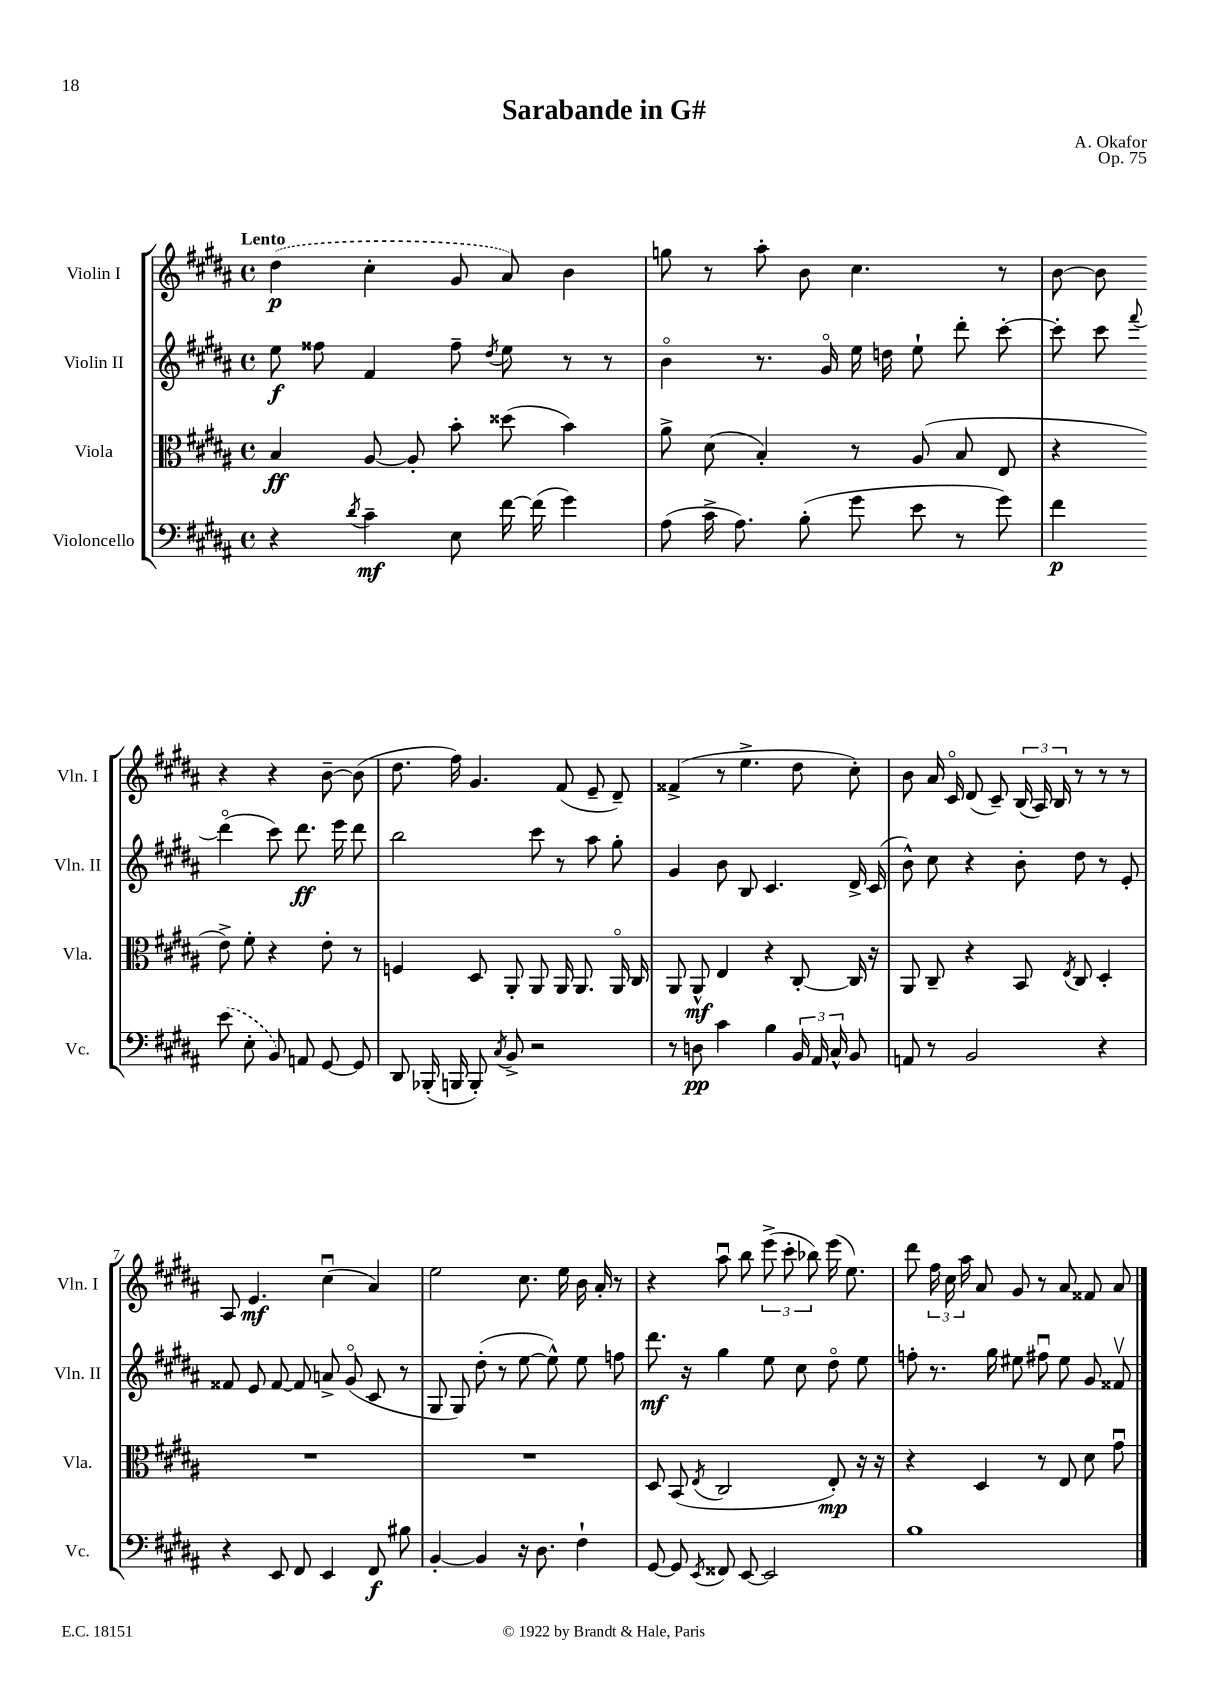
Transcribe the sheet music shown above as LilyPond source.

\header { title = "Sarabande in G#" composer = "A. Okafor" opus = "Op. 75" }
<<
\new StaffGroup <<
\new Staff = "s0" \with { instrumentName = "Violin I" shortInstrumentName = "Vln. I" } {
    \clef treble \key b \major \defaultTimeSignature \time 4/4 \tempo "Lento"
    \autoBeamOff \once \slurDashed dis''4\p( cis''4-. gis'8 ais'8) b'4 |
    g''8 r8 ais''8-. b'8 cis''4. r8 |
    b'8~ b'8 r4 r4 b'8~-- b'8( |
    dis''8. fis''16) gis'4. fis'8( e'8-- dis'8--) |
    fisis'4->( r8 e''4.-> dis''8 cis''8-.) |
    b'8 ais'16 cis'16\flageolet dis'8( cis'8--) \tuplet 3/2 { b16( ais16) b16 } r8 r8 r8 |
    ais8 e'4.\mf cis''4\downbow( ais'4) |
    e''2 cis''8. e''16 b'16 ais'16-. r8 |
    r4 ais''8\downbow b''8 \tuplet 3/2 { e'''8->( cis'''8-. bes''8) } e'''16( e''8.) |
    dis'''8 \tuplet 3/2 { fis''16 cis''16 ais''16 } ais'8 gis'8 r8 ais'8 fisis'8 ais'8 \bar "|." |
}
\new Staff = "s1" \with { instrumentName = "Violin II" shortInstrumentName = "Vln. II" } {
    \clef treble \key b \major \defaultTimeSignature \time 4/4
    \autoBeamOff e''8\f fisis''8 fis'4 fisis''8-- \acciaccatura { dis''8 } e''8 r8 r8 |
    b'4\flageolet r8. gis'16\flageolet e''16 d''16 e''8-! dis'''8-. cis'''8~-. |
    cis'''8-. cis'''8 \appoggiatura { fis'''8 } dis'''4\flageolet( cis'''8) dis'''8.\ff e'''16 dis'''8 |
    b''2 cis'''8 r8 ais''8 gis''8-. |
    gis'4 b'8 b8 cis'4. dis'16-> cis'16( |
    b'8-^) cis''8 r4 b'8-. dis''8 r8 e'8-. |
    fisis'8 e'8 fisis'8~ fisis'8 a'8-> gis'8\flageolet( cis'8 r8 |
    gis8 gis8) dis''8-.( r8 e''8~ e''8-^) e''8 f''8 |
    dis'''8.\mf r16 gis''4 e''8 cis''8 dis''8\flageolet e''8 |
    f''8-. r8. gis''16 eis''8 fis''8\downbow eis''8 gis'8 fisis'8\upbow \bar "|." |
}
\new Staff = "s2" \with { instrumentName = "Viola" shortInstrumentName = "Vla." } {
    \clef alto \key b \major \defaultTimeSignature \time 4/4
    \autoBeamOff b4\ff ais8~ ais8-. b'8-. disis''8( b'4) |
    ais'8-> dis'8( b4-.) r8 ais8( b8 e8 |
    r4 e'8->) fis'8-. r4 e'8-. r8 |
    f4 dis8 ais,8-. ais,8 ais,16 ais,8. ais,16\flageolet cis16 |
    ais,8 ais,8-^\mf e4 r4 cis8~-. cis16 r16 |
    ais,8 cis8-- r4 b,8 \acciaccatura { e8 } cis8 dis4-. |
    R1 |
    R1 |
    dis8 b,8( \acciaccatura { e8 } cis2 e8-.\mp) r16 r16 |
    r4 dis4 r8 e8 dis'8 gis'8\downbow \bar "|." |
}
\new Staff = "s3" \with { instrumentName = "Violoncello" shortInstrumentName = "Vc." } {
    \clef bass \key b \major \defaultTimeSignature \time 4/4
    \autoBeamOff r4 \acciaccatura { dis'8 } cis'4--\mf e8 fis'16~ fis'16( gis'4) |
    ais8( cis'16-> ais8.) b8-.( gis'8 e'8 r8 gis'8) |
    fis'4\p \once \slurDashed e'8( e8-. b,8) a,8 gis,8~ gis,8 |
    dis,8 bes,,16-.( b,,16 b,,8-.) \acciaccatura { cis8 } b,8-> r2 |
    r8 d8\pp cis'4 b4 \tuplet 3/2 { b,16 ais,16 cis16-^ } b,8 |
    a,8 r8 b,2 r4 |
    r4 e,8 fis,8 e,4 fis,8\f bis8 |
    b,4~-. b,4 r16 dis8. fis4-! |
    gis,8~ gis,8 \acciaccatura { e,8 } fisis,8 e,8~ e,2 |
    b1 \bar "|." |
}
>>
>>
